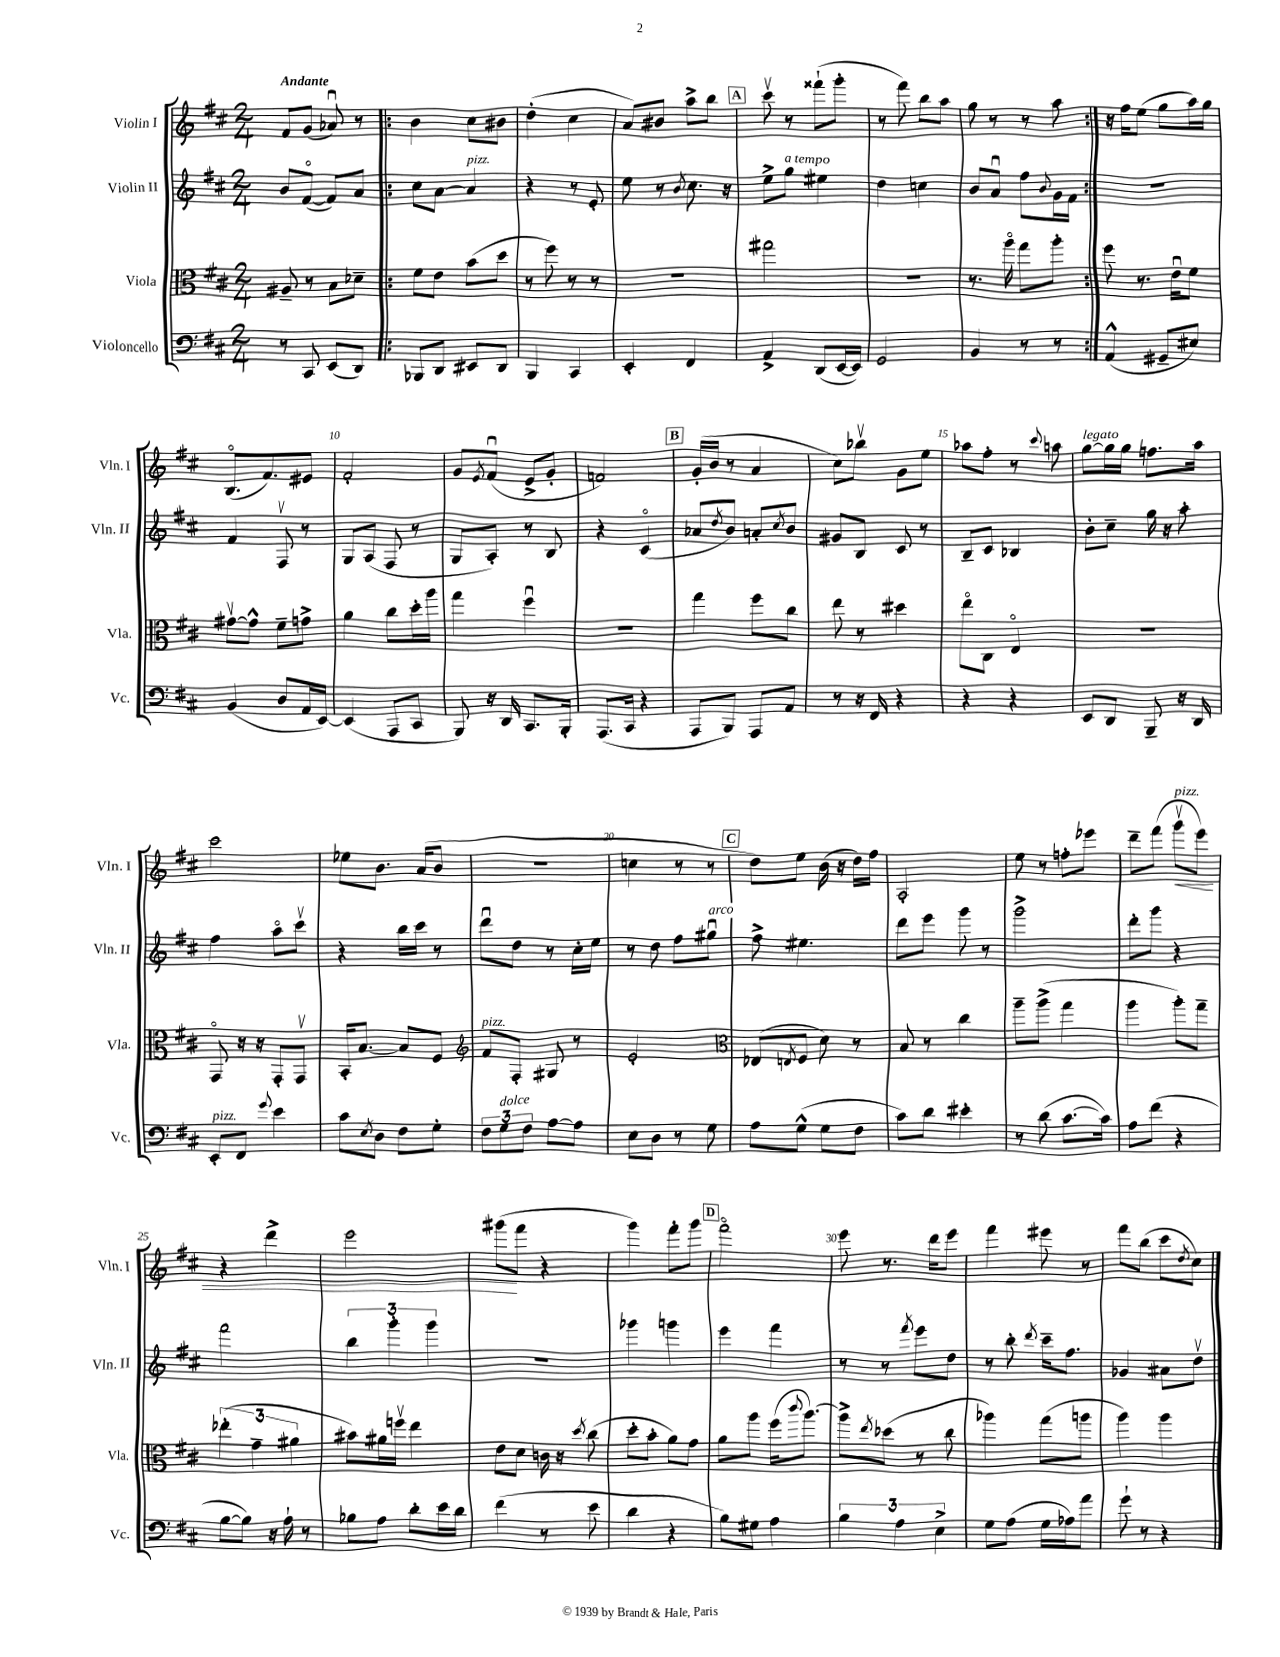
<<
\new StaffGroup <<
\new Staff = "s0" \with { instrumentName = "Violin I" shortInstrumentName = "Vln. I" } {
    \clef treble \key d \major \numericTimeSignature \time 2/4 \tempo "Andante"
    fis'8 g'8( aes'8\downbow) r8 |
    \repeat volta 2 { b'4 cis''8 bis'8 |
    d''4-.( cis''4 |
    a'8) bis'8 a''8-> b''8 |
    \mark \markup { \box "A" } cis'''8\upbow r8 fisis'''8-!( g'''8-. |
    r8 fis'''8) b''8 a''8 |
    g''8 r8 r8 a''8 | }
    r16 fis''16 e''8( g''8 a''16) g''16 |
    b8.\flageolet( fis'8.) eis'8 |
    fis'2-. |
    g'8 \acciaccatura { e'8 } fis'8\downbow( e'8-> g'8-. |
    f'2) |
    \mark \markup { \box "B" } g'16-.( b'16 r8 a'4 |
    cis''8) bes''8\upbow g'8 e''8 |
    aes''8 fis''8-. r8 \appoggiatura { cis'''8 } a''8 |
    g''8~^\markup { \italic "legato" } g''16 g''16 f''8. a''16 |
    cis'''2 |
    ees''8 b'8. a'16( b'8 |
    R2 |
    c''4 r8 r8 |
    \mark \markup { \box "C" } d''8) e''8 b'16( r16 d''16) fis''16 |
    a2-. |
    e''8 r8 f''8-. ees'''8 |
    d'''8-- fis'''8( g'''8\upbow\<^\markup { \italic "pizz." } e'''8) |
    r4 d'''4-> |
    e'''2 |
    gis'''8\!( fis'''8 r4 |
    g'''4) fis'''8-. g'''8 |
    \mark \markup { \box "D" } fis'''2\flageolet |
    e'''8 r8. d'''16 e'''8 |
    fis'''4 eis'''8 r8 |
    fis'''8 b''8( cis'''8 \acciaccatura { d''8 } cis''8) \bar "|." |
}
\new Staff = "s1" \with { instrumentName = "Violin II" shortInstrumentName = "Vln. II" } {
    \clef treble \key d \major \numericTimeSignature \time 2/4
    b'8 fis'8~\flageolet( fis'8) a'8 |
    \repeat volta 2 { cis''8 a'8~ a'4^\markup { \italic "pizz." } |
    r4 r8 e'8-. |
    e''8 r8 \acciaccatura { b'8 } cis''8. r16 |
    \mark \markup { \box "A" } e''8-> g''8^\markup { \italic "a tempo" } eis''4 |
    d''4 c''4 |
    b'8 a'8\downbow fis''8 \appoggiatura { b'8 } g'16 fis'16 | }
    R2 |
    fis'4 fis8\upbow r8 |
    g8 a8( fis8 r8 |
    g8 a8-.) r8 b8 |
    r4 cis'4\flageolet( |
    \mark \markup { \box "B" } aes'8 \acciaccatura { d''8 } b'8) a'8-. \acciaccatura { cis''8 } b'8 |
    gis'8 b8 cis'8 r8 |
    b8-- cis'8 bes4 |
    b'8-. cis''8-- g''16 r16 a''8-. |
    fis''4 a''8\flageolet cis'''8\upbow |
    r4 b''16 cis'''16 r8 |
    d'''8\downbow d''8 r8 cis''16-. e''16 |
    r8 d''8 fis''8 gis''8\downbow^\markup { \italic "arco" } |
    \mark \markup { \box "C" } fis''8-> eis''4. |
    d'''8 e'''8 g'''8 r8 |
    g'''2-> |
    d'''8-. g'''8 r4 |
    fis'''2 |
    \tuplet 3/2 { b''4 g'''4-. g'''4 } |
    r2 |
    ges'''4 g'''4 |
    \mark \markup { \box "D" } e'''4 fis'''4 |
    r8 r8 \acciaccatura { fis'''8 } e'''8 d''8 |
    r8 b''8-. \acciaccatura { d'''8 } cis'''16-- fis''8. |
    ges'4 ais'8 d''8\upbow \bar "|." |
}
\new Staff = "s2" \with { instrumentName = "Viola" shortInstrumentName = "Vla." } {
    \clef alto \key d \major \numericTimeSignature \time 2/4
    ais8-- r8 b8 des'8-- |
    \repeat volta 2 { fis'8 e'8 b'8( d''8 |
    r8 fis''8) r8 r8 |
    R2 |
    \mark \markup { \box "A" } gis''2 |
    r2 |
    r8. a''16\flageolet g''8 a''8-. | }
    fis''8 r8. e'16\downbow fis'8 |
    gis'8~\upbow gis'8-^ fis'8-- g'8-> |
    a'4 cis''8 d''16-. a''16 |
    g''4 fis''4\downbow |
    R2 |
    \mark \markup { \box "B" } g''4 fis''8 cis''8 |
    e''8 r8 dis''4 |
    e''8\flageolet cis8 e4\flageolet |
    R2 |
    g,8\flageolet r16 r16 g,8-. g,8\upbow |
    b,16-. b8.~ b8 fis8 |
    \clef treble fis'8^\markup { \italic "pizz." } fis8-. gis8 r8 |
    e'2-. |
    \mark \markup { \box "C" } \clef alto ees8( \acciaccatura { e8 } fis8 d'8) r8 |
    b8 r8 cis''4 |
    a''8-- a''8->( g''4 |
    a''4 a''8-.) g''8-- |
    \tuplet 3/2 { ees''4-.( g'4-- ais'4 } |
    bis'8) ais'16 f''16\upbow e''4 |
    e'8 d'8 c'16 r16 \acciaccatura { d''8 } cis''8( |
    d''8-. b'8-. a'8) g'8 |
    \mark \markup { \box "D" } a'8 a''8 fis''16( \appoggiatura { cis'''8 } a''8.~) |
    a''8-> \acciaccatura { e''8 } des''8( r8 cis''8 |
    aes''4) g''8( a''8 |
    a''4) a''4 \bar "|." |
}
\new Staff = "s3" \with { instrumentName = "Violoncello" shortInstrumentName = "Vc." } {
    \clef bass \key d \major \numericTimeSignature \time 2/4
    r8 cis,8 e,8( d,8) |
    \repeat volta 2 { bes,,8 d,8 eis,8 d,8 |
    b,,4 cis,4 |
    e,4-. fis,4 |
    \mark \markup { \box "A" } a,4-> d,8( e,16~ e,16) |
    g,2 |
    b,4 r8 r8 | }
    a,4-^( gis,8-- eis8) |
    b,4( d8 a,16 e,16~) |
    e,4( a,,8 cis,8 |
    b,,8) r16 d,16 cis,8. b,,16-. |
    a,,8.( cis,16 r4 |
    \mark \markup { \box "B" } a,,8 b,,8) a,,8 a,8 |
    r8 r16 fis,16 r4 |
    r4 r4 |
    e,8 d,8 b,,8-- r16 d,16 |
    e,8-.^\markup { \italic "pizz." } fis,8 \appoggiatura { g'8 } e'4 |
    cis'8 \acciaccatura { e8 } d8 fis8 g8-. |
    \tuplet 3/2 { fis8 g8^\markup { \italic "dolce" } fis8 } a8~ a8 |
    e8 d8 r8 g8 |
    \mark \markup { \box "C" } a8 g8-^( g8 fis8 |
    cis'8) d'8 eis'4-. |
    r8 d'8( cis'8.~ cis'16) |
    a8 fis'8( r4 |
    b8~ b8) r16 a16-! r8 |
    bes8 a8 d'8-. e'16 d'16 |
    fis'4( r8 e'8 |
    d'4 r4 |
    \mark \markup { \box "D" } b8) gis8 a4 |
    \tuplet 3/2 { b4 a4 e4-> } |
    g8 a8( g16 aes16) a'8 |
    g'8-! r8 r4 \bar "|." |
}
>>
>>
\layout { \context { \Score \override BarNumber.break-visibility = ##(#f #t #t) barNumberVisibility = #(every-nth-bar-number-visible 5) } }
